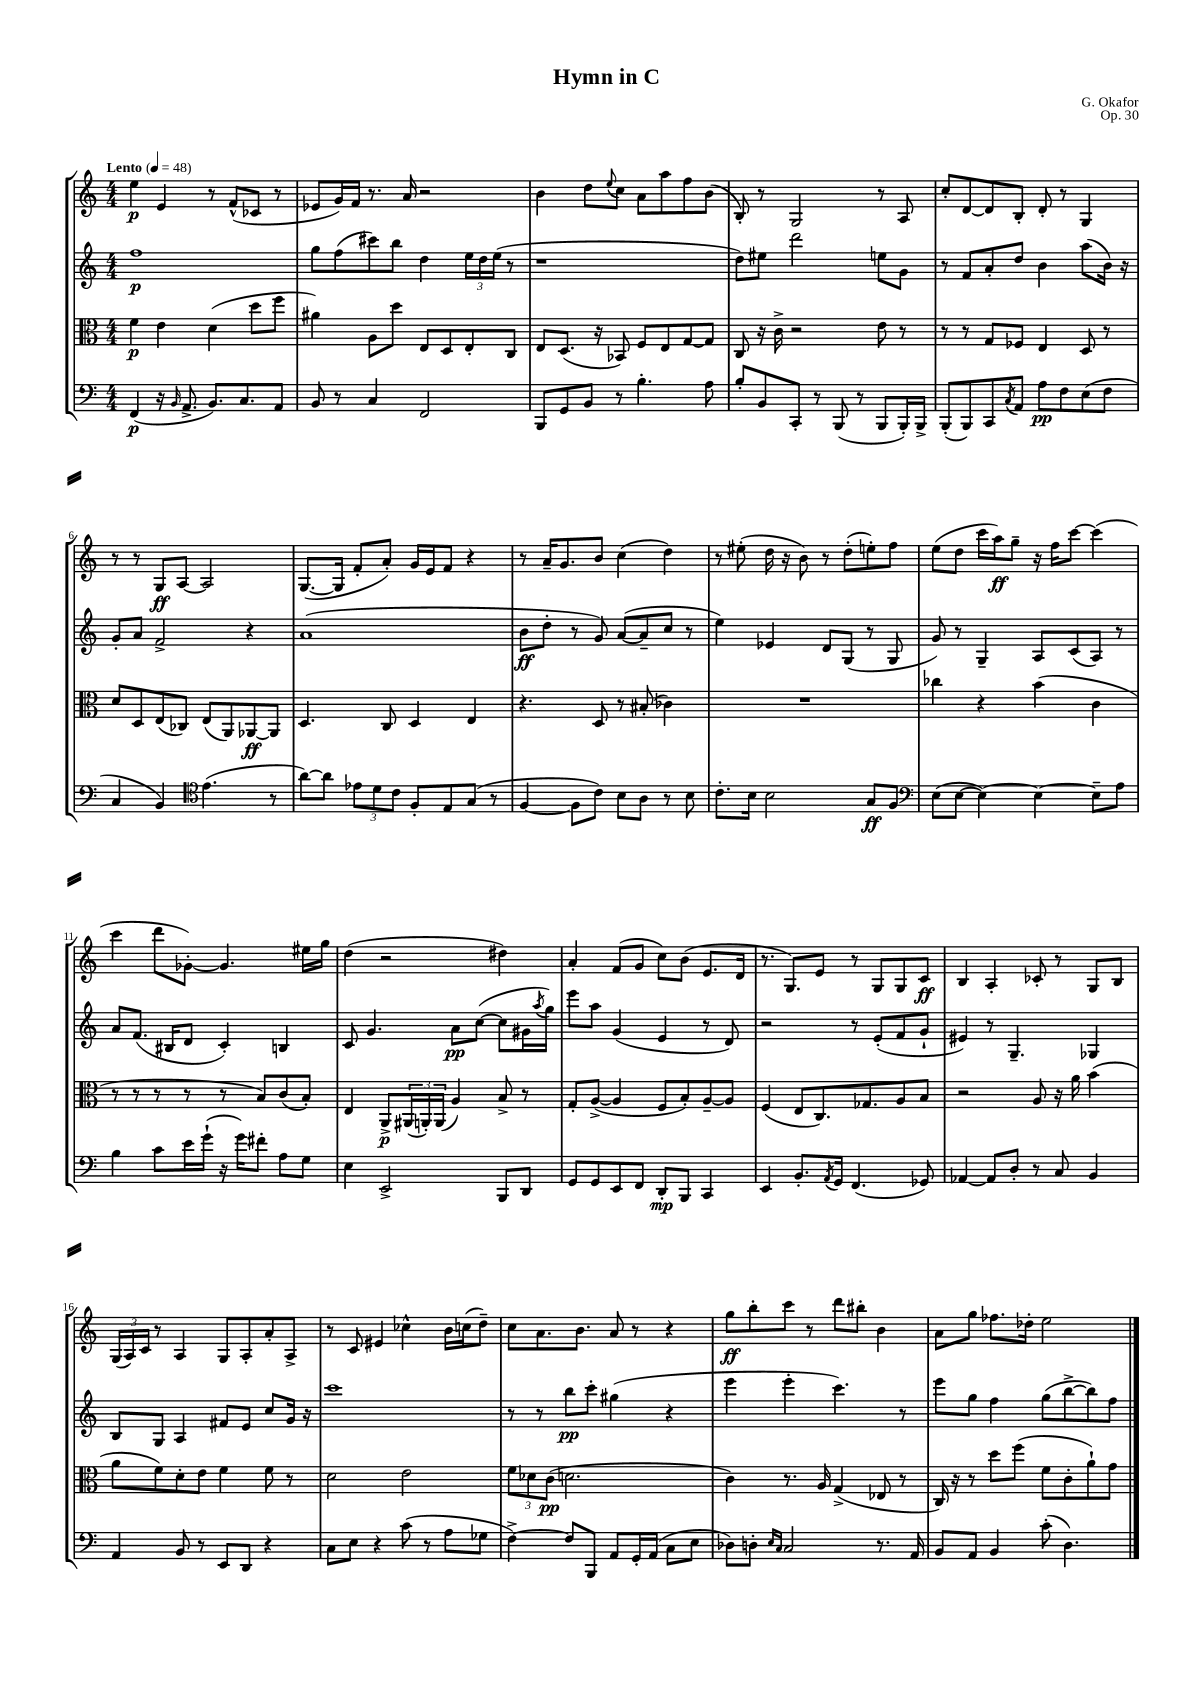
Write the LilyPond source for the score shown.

\header { title = "Hymn in C" composer = "G. Okafor" opus = "Op. 30" }
<<
\new StaffGroup <<
\new Staff = "s0" {
    \clef treble \key c \major \numericTimeSignature \time 4/4 \tempo "Lento" 4 = 48
    e''4\p e'4 r8 f'8-^( ces'8 r8 |
    ees'8 g'16) f'16 r8. a'16 r2 |
    b'4 d''8 \appoggiatura { e''8 } c''8 a'8 a''8 f''8 b'8( |
    b8-.) r8 g2 r8 a8 |
    c''8-. d'8~ d'8 b8-. d'8-. r8 g4 |
    r8 r8 g8\ff a8~ a2 |
    g8.~( g16 f'8-. a'8-.) g'16 e'16 f'8 r4 |
    r8 a'16-- g'8. b'8 c''4( d''4) |
    r8 eis''8-.( d''16 r16 b'8) r8 d''8-.( e''8-.) f''8 |
    e''8( d''8 c'''16 a''16\ff) g''8-- r16 f''16 c'''8~ c'''4( |
    c'''4 d'''8 ges'8~-.) ges'4. eis''16 g''16 |
    d''4( r2 dis''4) |
    a'4-. f'8( g'8 c''8) b'8( e'8. d'16 |
    r8. g8.) e'8 r8 g8 g8 c'8\ff |
    b4 a4-. ces'8-. r8 g8 b8 |
    \tuplet 3/2 { g16( a16) c'16 } r8 a4 g8 a8-. a'8-. a8-> |
    r8 c'8 eis'4 ces''4-^ b'16 c''16( d''8--) |
    c''8 a'8. b'8. a'8 r8 r4 |
    g''8\ff b''8-. c'''8 r8 d'''8 bis''8-. b'4 |
    a'8 g''8 fes''8. des''16-. e''2 \bar "|." |
}
\new Staff = "s1" {
    \clef treble \key c \major \numericTimeSignature \time 4/4
    f''1\p |
    g''8 f''8( cis'''8) b''8 d''4 \tuplet 3/2 { e''16 d''16 e''16( } r8 |
    r1 |
    d''8) eis''8 d'''2 e''8 g'8 |
    r8 f'8 a'8-. d''8 b'4 a''8( b'16) r16 |
    g'8-. a'8 f'2-> r4 |
    a'1( |
    b'8\ff d''8-. r8 g'8) a'8~( a'8-- c''8 r8 |
    e''4) ees'4 d'8 g8( r8 g8 |
    g'8) r8 g4-- a8 c'8( a8) r8 |
    a'8 f'8.( bis16 d'8 c'4-.) b4 |
    c'8 g'4. a'8\pp c''8~( c''8 gis'16 \acciaccatura { a''8 } g''16) |
    e'''8 a''8 g'4( e'4 r8 d'8) |
    r2 r8 e'8-.( f'8 g'8-! |
    eis'4) r8 g4.-- ges4 |
    b8 g8 a4 fis'8 e'8 c''8 g'16 r16 |
    c'''1 |
    r8 r8 b''8\pp c'''8-. gis''4( r4 |
    e'''4 e'''4-. c'''4.) r8 |
    e'''8 g''8 f''4 g''8( b''8~-> b''8) f''8 \bar "|." |
}
\new Staff = "s2" {
    \clef alto \key c \major \numericTimeSignature \time 4/4
    f'4\p e'4 d'4( d''8 f''8 |
    ais'4) a8 d''8 e8 d8 e8-. c8 |
    e8 d8.( r16 bes,8) f8 e8 g8~ g8 |
    c8 r16 c'16-> r2 e'8 r8 |
    r8 r8 g8 fes8 e4 d8 r8 |
    d'8 d8 e8( ces8) e8( a,8) aes,8~\ff aes,8 |
    d4. c8 d4 e4 |
    r4. d8 r8 bis8-.( ces'4) |
    R1 |
    ces''4 r4 b'4( c'4 |
    r8 r8 r8 r8 r8 b8) c'8( b8-.) |
    e4 a,8->\p \tuplet 3/2 { ais,16( a,16-.) a,16( } a4) b8-> r8 |
    g8-. a8~->( a4 f8 b8-.) a8~-- a8 |
    f4( e8 c8.) ges8. a8 b8 |
    r2 a8 r16 a'16 b'4( |
    a'8 f'8) d'8-. e'8 f'4 f'8 r8 |
    d'2 e'2 |
    \tuplet 3/2 { f'8 des'8 c'8\pp( } d'2. |
    c'4) r8. a16 g4->( ees8 r8 |
    c16) r16 r8 d''8 f''8( f'8 c'8-. a'8-!) g'8 \bar "|." |
}
\new Staff = "s3" {
    \clef bass \key c \major \numericTimeSignature \time 4/4
    f,4\p( r16 \grace { b,16 } a,8.-> b,8.) c8. a,8 |
    b,8 r8 c4 f,2 |
    b,,8 g,8 b,8 r8 b4.-. a8 |
    b8-. b,8 c,8-. r8 b,,8( r8 b,,8 b,,16-.) b,,16-> |
    b,,8-.( b,,8) c,8 \acciaccatura { c8 } a,8 a8\pp f8 e8( f8 |
    c4 b,4) \clef tenor e'4.( r8 |
    a'8~) a'8 \tuplet 3/2 { ees'8 d'8 c'8 } f8-. e8 g8( r8 |
    f4~ f8 c'8) b8 a8 r8 b8 |
    c'8.-. b16 b2 g8\ff f8 |
    \clef bass e8( e8~ e4~) e4~ e8-- a8 |
    b4 c'8 e'16 g'16-!( r16 g'16) fis'8-. a8 g8 |
    e4 e,2-> b,,8 d,8 |
    g,8 g,8 e,8 f,8 d,8-.\mp b,,8 c,4 |
    e,4 b,8.-. \acciaccatura { a,8 } g,16 f,4.( ges,8) |
    aes,4~ aes,8 d8-. r8 c8 b,4 |
    a,4 b,8 r8 e,8 d,8 r4 |
    c8 e8 r4 c'8( r8 a8 ges8 |
    f4~->) f8 b,,8 a,8 g,16-. a,16( c8 e8 |
    des8) d8-. \grace { e16 c16 } c2 r8. a,16 |
    b,8 a,8 b,4 c'8-.( d4.) \bar "|." |
}
>>
>>
